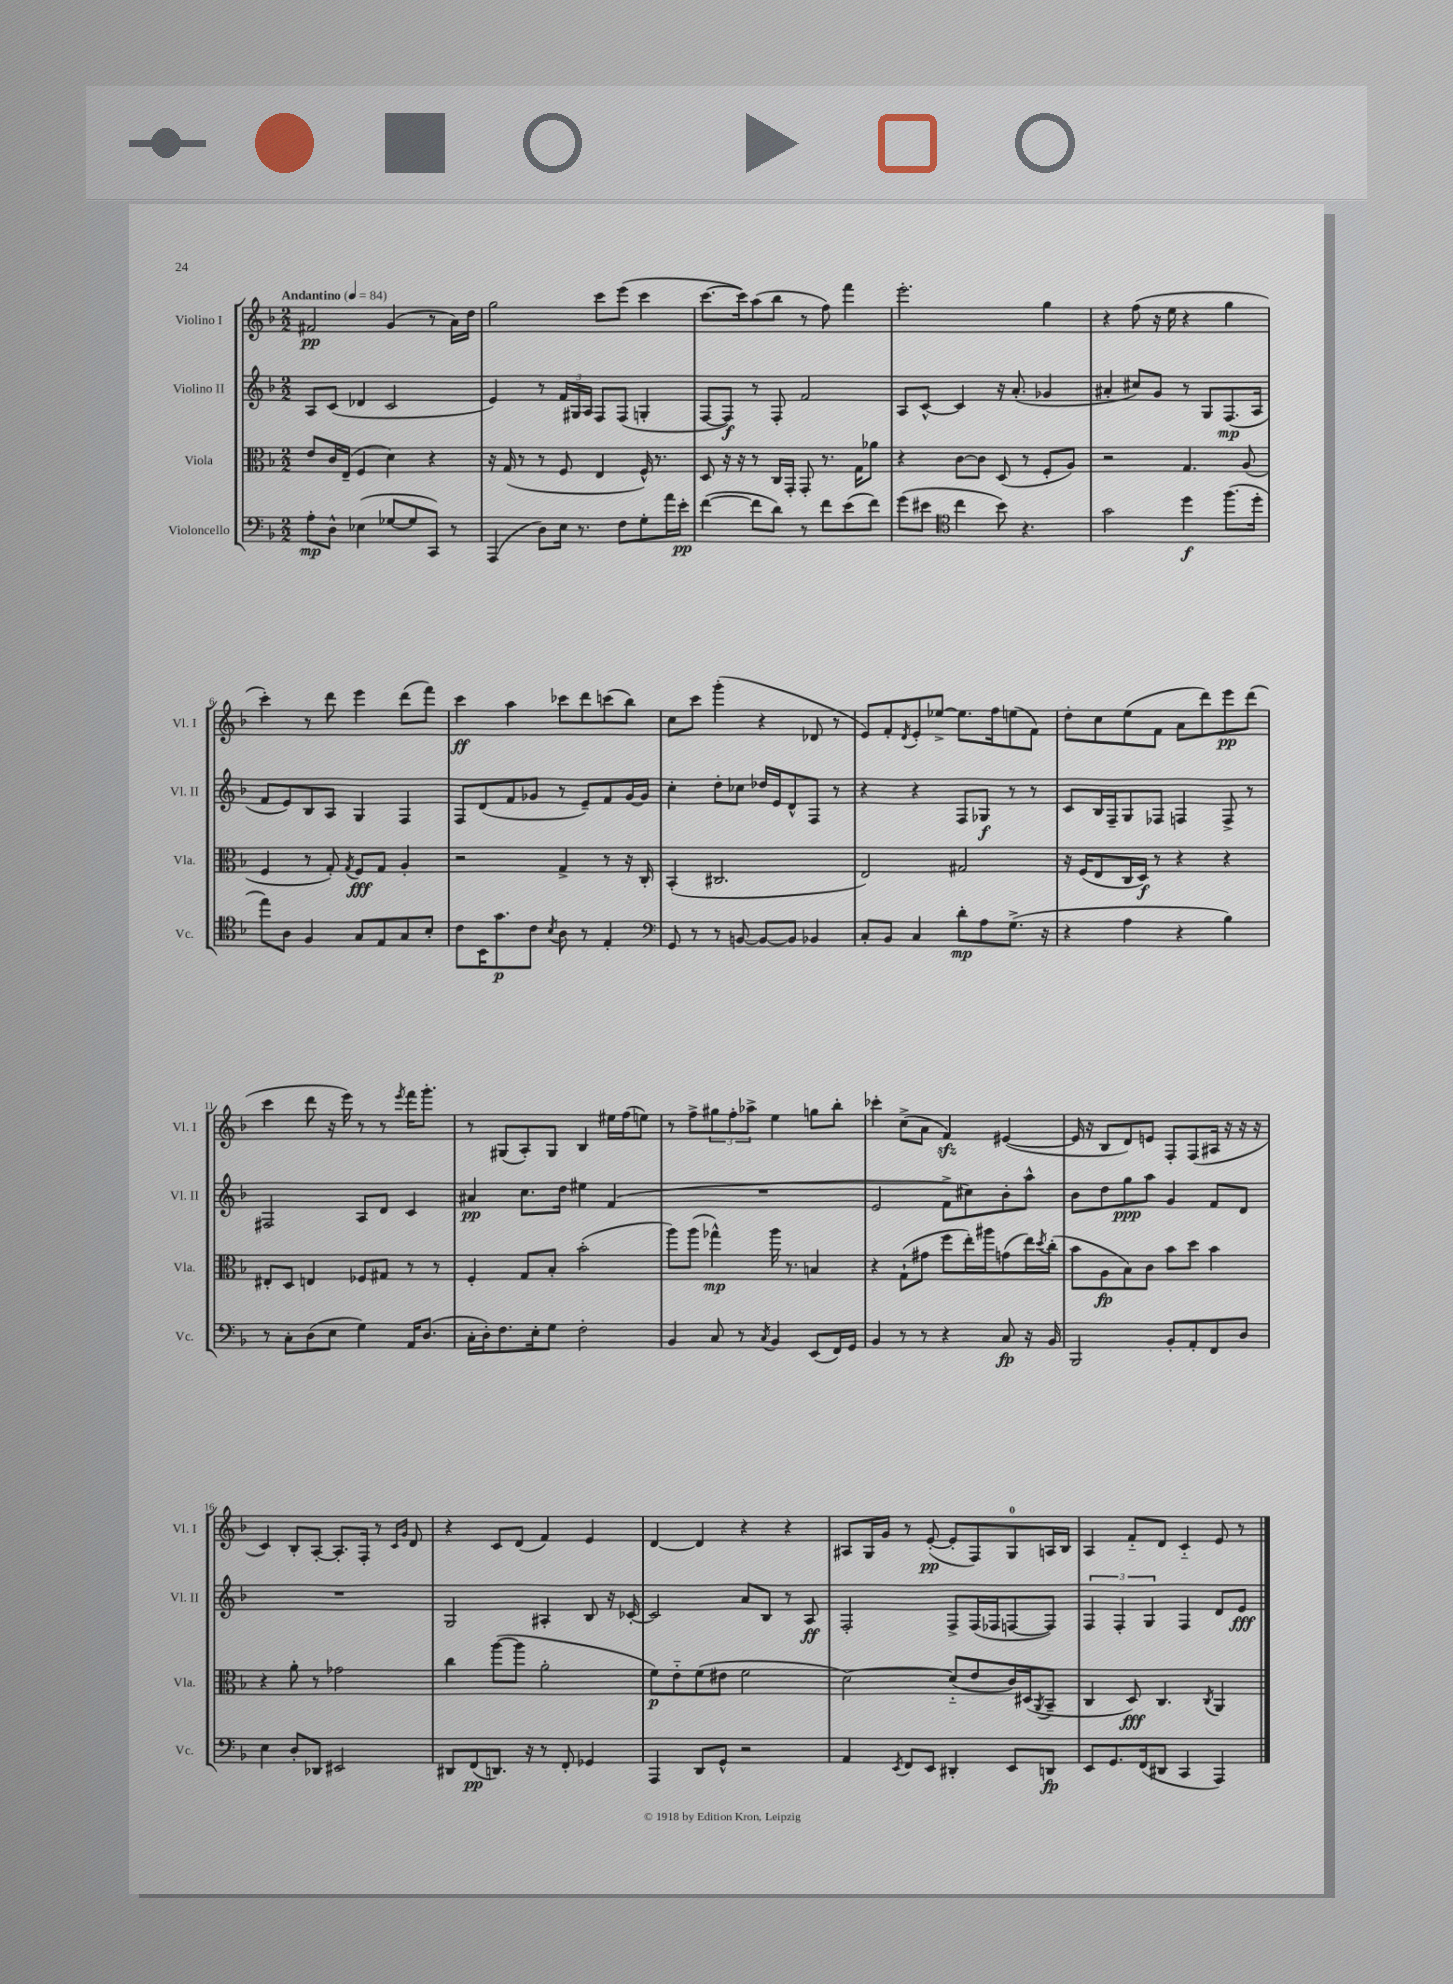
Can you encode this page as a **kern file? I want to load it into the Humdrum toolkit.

**kern	**dynam	**kern	**dynam	**kern	**dynam	**kern	**dynam
*part4	*part4	*part3	*part3	*part2	*part2	*part1	*part1
*staff4	*staff4	*staff3	*staff3	*staff2	*staff2	*staff1	*staff1
*I"Violoncello	*	*I"Viola	*	*I"Violino II	*	*I"Violino I	*
*I'Vc.	*	*I'Vla.	*	*I'Vl. II	*	*I'Vl. I	*
*clefF4	*	*clefC3	*	*clefG2	*	*clefG2	*
*k[b-]	*	*k[b-]	*	*k[b-]	*	*k[b-]	*
*M2/2	*	*M2/2	*	*M2/2	*	*M2/2	*
*MM84	*	*MM84	*	*MM84	*	*MM84	*
=1	=1	=1	=1	=1	=1	=1	=1
!	!	!	!	!	!	!LO:TX:a:B:t=Andantino	!
8A'\L	mp	8e/L	.	8A/L	.	2f#X/	pp
8D^^\J	.	16c/L	.	(8c/J	.	.	.
.	.	(16E~/JJ	.	.	.	.	.
(4E-X\	.	4F/	.	4d-X/	.	.	.
[8G-X/L	.	4d\)	.	2c/	.	(4g/	.
8G-/]	.	.	.	.	.	.	.
8CC/J)	.	4r	.	.	.	8r	.
8r	.	.	.	.	.	16a\LL)	.
.	.	.	.	.	.	16dd\JJ	.
=2	=2	=2	=2	=2	=2	=2	=2
(4AAA/	.	16r	.	4e/)	.	2gg\	.
.	.	(16G/	.	.	.	.	.
.	.	8r	.	.	.	.	.
8D\L)	.	8r	.	8r	.	.	.
16E\Jk	.	8F/	.	24f/LL	.	.	.
.	.	.	.	24G#X/	.	.	.
8.r	.	.	.	.	.	.	.
.	.	.	.	24A/JJ	.	.	.
.	.	4E/	.	8F/L	.	8ccc\L	.
8F\L	.	.	.	(8F/J	.	(8eee\J	.
8G'\	.	16F^^/)	.	4Gn'/	.	4ccc\	.
.	.	8.r	.	.	.	.	.
16a\L	.	.	.	.	.	.	.
16e'\JJ	pp	.	.	.	.	.	.
=3	=3	=3	=3	=3	=3	=3	=3
([4f\	.	8D/	.	[8F/L	.	[8.ccc\L	.
.	.	16r	.	8F/J])	f	.	.
.	.	16r	.	.	.	16ccc\k])	.
8f\L]	.	8r	.	8r	.	(8aa\	.
8d\J)	.	16C/LL	.	8F'/	.	8bb-\J	.
.	.	16GG'/JJ	.	.	.	.	.
8r	.	8GG'/	.	2f/	.	8r	.
8f\L	.	8.r	.	.	.	8ff\)	.
(8e\	.	.	.	.	.	4fff\	.
.	.	16G\KL	.	.	.	.	.
8f\J)	.	8a-X\J	.	.	.	.	.
=4	=4	=4	=4	=4	=4	=4	=4
(8g\L	.	4r	.	8A/L	.	2.eee'\	.
8e#X\J	.	.	.	[8c^^/J	.	.	.
*clefC4	*	*	*	*	*	*	*
4cc\	.	[8c\L	.	4c/]	.	.	.
.	.	8c\J]	.	.	.	.	.
8b-\)	.	(8D/	.	16r	.	.	.
.	.	.	.	(8.a'/	.	.	.
4.r	.	8r	.	.	.	.	.
.	.	8F'/L	.	4g-X/	.	4gg\	.
.	.	8A/J)	.	.	.	.	.
=5	=5	=5	=5	=5	=5	=5	=5
2g\	.	2r	.	4a#X'/	.	4r	.
.	.	.	.	8cc#X/L)	.	(8ff\	.
.	.	.	.	8g/J	.	16r	.
.	.	.	.	.	.	16ee\	.
4dd\	f	4.G/	.	8r	.	4r	.
.	.	.	.	8G/L	.	.	.
(8.ff\L	.	.	.	(8.F/	mp	4gg\	.
.	.	(8A/	.	.	.	.	.
16dd'\Jk	.	.	.	16A/Jk	.	.	.
!!LO:LB:g=z
=6	=6	=6	=6	=6	=6	=6	=6
8ee\L)	.	4F/	.	8f/L	.	4ccc'\)	.
8A\J	.	.	.	8e/)	.	.	.
4F/	.	8r	.	8B-/	.	8r	.
.	.	8G'/)	.	8A/J	.	8ddd\	.
.	.	8qG/	.	.	.	.	.
8G/L	.	8F/L	fff	4G/	.	4eee\	.
8E/	.	8G/J	.	.	.	.	.
8G/	.	4A'/	.	4F/	.	(8ddd\L	.
8B-'/J	.	.	.	.	.	8fff\J)	.
=7	=7	=7	=7	=7	=7	=7	=7
8c\L	.	2r	.	8F/L	.	4ccc\	ff
16BB-\K	.	.	.	(8d/	.	.	.
8.g\	p	.	.	.	.	.	.
.	.	.	.	8f/	.	4aa\	.
8c\J	.	.	.	8g-X/J	.	.	.
8qB-/	.	.	.	.	.	.	.
8A\	.	4G^/	.	8r	.	8ccc-X\L	.
8r	.	.	.	8e~/L)	.	8ddd\	.
4E'/	.	8r	.	8f/	.	(8cccn\	.
.	.	16r	.	[16g-/L	.	8bb-\J)	.
.	.	16C'/	.	16g-/JJ]	.	.	.
=8	=8	=8	=8	=8	=8	=8	=8
*clefF4	*	*	*	*	*	*	*
8GG/	.	(4BB-'/	.	4cc'\	.	8cc\L	.
8r	.	.	.	.	.	8ccc\J	.
8r	.	2.C#X/	.	8dd'\L	.	(4ggg'\	.
[8BBn/	.	.	.	8cc-X\J	.	.	.
8BB/L_	.	.	.	16dd-X/LL	.	4r	.
.	.	.	.	16e/J	.	.	.
8BB/J]	.	.	.	8d^^/	.	.	.
4BB-X/	.	.	.	8F/J	.	8d-X/	.
.	.	.	.	8r	.	8r	.
=9	=9	=9	=9	=9	=9	=9	=9
8C'/L	.	2E/)	.	4r	.	8e/L)	.
8BB-/J	.	.	.	.	.	8f'/	.
.	.	.	.	.	.	8qd/	.
4C/	.	.	.	4r	.	8e'/	.
.	.	.	.	.	.	[8ee-X^/J	.
8d'\L	mp	2G#X/	.	8F/L	.	8.ee-\L]	.
8A\	.	.	.	8G-X/J	f	.	.
.	.	.	.	.	.	16ff\k	.
(8.G^\J	.	.	.	8r	.	(8een\	.
.	.	.	.	8r	.	8f\J)	.
16r	.	.	.	.	.	.	.
=10	=10	=10	=10	=10	=10	=10	=10
4r	.	16r	.	8c/L	.	8dd'\L	.
.	.	(16F/KL	.	.	.	.	.
.	.	8E/	.	16B-/L	.	8cc\	.
.	.	.	.	16F~/J	.	.	.
4A\	.	16C/L	.	8G/	.	(8ee\	.
.	.	16D/JJ)	f	.	.	.	.
.	.	8r	.	8F-X/J	.	8f\J	.
4r	.	4r	.	4Fn/	.	8a\L	.
.	.	.	.	.	.	8ddd\)	.
4B-\)	.	4r	.	8F^/	.	8eee\	pp
.	.	.	.	8r	.	(8ddd\J	.
!!LO:LB:g=z
=11	=11	=11	=11	=11	=11	=11	=11
8r	.	8E#X'/L	.	2F#X/	.	4ccc\	.
8C'\L	.	8D/J	.	.	.	.	.
(8D\	.	4En/	.	.	.	8ddd\	.
8E\J	.	.	.	.	.	16r	.
.	.	.	.	.	.	16eee\)	.
4G\)	.	8F-X/L	.	8A/L	.	8r	.
.	.	8G#X/J	.	8d/J	.	8r	.
.	.	.	.	.	.	8qeee/	.
16AA/KL	.	8r	.	4c/	.	16fff\KL	.
(8.D/J	.	.	.	.	.	8.ggg'\J	.
.	.	8r	.	.	.	.	.
=12	=12	=12	=12	=12	=12	=12	=12
16C'\LL	.	4F'/	.	4a#X/	pp	8r	.
16D'\J)	.	.	.	.	.	.	.
8.F\	.	.	.	.	.	(8G#X/L	.
.	.	8G/L	.	8.cc\L	.	8A'/)	.
16E'\k	.	.	.	.	.	.	.
8G\J	.	8B-'/J	.	.	.	8G#/J	.
.	.	.	.	16dd\Jk	.	.	.
2F'\	.	(2b-'\	.	4ee#X\	.	4B-/	.
.	.	.	.	(4f/	.	16ee#X\LL	.
.	.	.	.	.	.	(16ff\J	.
.	.	.	.	.	.	8een\J)	.
=13	=13	=13	=13	=13	=13	=13	=13
4BB-/	.	8aa\L)	.	1r	.	8r	.
.	.	(8aa\J	.	.	.	8ff^\L	.
8C/	.	4gg-X^^\)	mp	.	.	12gg#X\	.
.	.	.	.	.	.	12ff'\	.
8r	.	.	.	.	.	.	.
.	.	.	.	.	.	12aa-X^\J	.
8qC/	.	.	.	.	.	.	.
4BB-/	.	16aa\	.	.	.	4ee\	.
.	.	8.r	.	.	.	.	.
(8EE/L	.	4Bn/	.	.	.	8ggn\L	.
16FF/L)	.	.	.	.	.	8bb-'\J	.
16GG/JJ	.	.	.	.	.	.	.
=14	=14	=14	=14	=14	=14	=14	=14
4BB-/	.	4r	.	2e/	.	4ccc-X'\	.
8r	.	(8G`\L	.	.	.	(8cc^\L	.
8r	.	8g#X\J	.	.	.	8a\J	.
4r	.	8ff\L	.	8f^\L	.	4fzz/)	.
.	.	16ee'\L)	.	8cc#X\)	.	.	.
.	.	16aa#X\J	.	.	.	.	.
8C/	fp	(8gn\	.	8b-'\	.	([4e#X/	.
16r	.	16ee\L)	.	8aa^^\J	.	.	.
.	.	8qdd/	.	.	.	.	.
16BB-/	.	(16cc'\JJ	.	.	.	.	.
=15	=15	=15	=15	=15	=15	=15	=15
2BBB-/	.	8b-\L	.	8b-\L	.	16e#/]	.
.	.	.	.	.	.	16r	.
.	.	8A\	fp	8dd\	.	8B-/L	.
.	.	8B-\)	.	8gg\	ppp	8d/)	.
.	.	8c\J	.	8aa\J	.	8en/J	.
8BB-'/L	.	8b-\L	.	4g/	.	8F'/L	.
8AA'/	.	8dd\J	.	.	.	(8F/	.
8FF/	.	4b-\	.	8f/L	.	16A#X/Jk	.
.	.	.	.	.	.	16r	.
8D/J	.	.	.	8d/J	.	16r	.
.	.	.	.	.	.	16r	.
!!LO:LB:g=z
=16	=16	=16	=16	=16	=16	=16	=16
4E\	.	4r	.	1r	.	4c/)	.
8D'/L	.	8a'\	.	.	.	8B-'/L	.
8DD-X/J	.	8r	.	.	.	[8A'/J	.
2EE#X/	.	2g-X\	.	.	.	8.A'/L]	.
.	.	.	.	.	.	16F'/Jk	.
.	.	.	.	.	.	8r	.
.	.	.	.	.	.	16qqc/LL	.
.	.	.	.	.	.	16qqg/JJ	.
.	.	.	.	.	.	8d/	.
=17	=17	=17	=17	=17	=17	=17	=17
8DD#X/L	.	4cc\	.	2G/	.	4r	.
(8FF/	pp	.	.	.	.	.	.
8.DDn/J)	.	([8aa\L	.	.	.	8c/L	.
.	.	8aa\J]	.	.	.	(8d/J	.
16r	.	.	.	.	.	.	.
8r	.	2a'\	.	4A#X'/	.	4f/)	.
8FF'/	.	.	.	.	.	.	.
4GG-X/	.	.	.	8B-/	.	4e/	.
.	.	.	.	16r	.	.	.
.	.	.	.	[16c-X'/	.	.	.
=18	=18	=18	=18	=18	=18	=18	=18
4AAA/	.	8f\L)	p	2c-/]	.	[4d/	.
.	.	8e\	.	.	.	.	.
8DD/L	.	(8f\	.	.	.	4d/]	.
8GG^^/J	.	8e#X\J	.	.	.	.	.
2r	.	2f\	.	8a/L	.	4r	.
.	.	.	.	8B-/J	.	.	.
.	.	.	.	8r	.	4r	.
.	.	.	.	8A/	ff	.	.
=19	=19	=19	=19	=19	=19	=19	=19
4AA/	.	[2d\)	.	2F'/	.	8A#X/L	.
.	.	.	.	.	.	16G/L	.
.	.	.	.	.	.	16g/JJ	.
8qEE/	.	.	.	.	.	.	.
8FF/L	.	.	.	.	.	8r	.
8EE/J	.	.	.	.	.	([8e'/	pp
4DD#X'/	.	(8d/L]	.	8F^/L	.	8e'/L]	.
.	.	8e/	.	(16F/L	.	8F/)	.
.	.	.	.	16F-X/J	.	.	.
8EE/L	.	16c/L)	.	[8Fn/	.	8G/	.
.	.	(16D#X/J	.	.	.	.	.
.	.	8qAA/	.	.	.	.	.
8DDn/J	fp	8BB-~/J	.	8F/J])	.	16An/L	.
.	.	.	.	.	.	16B-/JJ	.
=20	=20	=20	=20	=20	=20	=20	=20
8EE/L	.	4C/	.	6F/	.	4A/	.
8.GG/	.	.	.	.	.	.	.
.	.	.	.	6F'/	.	.	.
.	.	8D/)	fff	.	.	8f/L	.
(16FF/k	.	.	.	.	.	.	.
.	.	.	.	6G/	.	.	.
8DD#X/J	.	4.C/	.	.	.	8d/J	.
4CC/	.	.	.	4F/	.	4c/	.
.	.	8qC/	.	.	.	.	.
4AAA/)	.	4AA/	.	8d/L	.	8e/	.
.	.	.	.	8e/J	fff	8r	.
==	==	==	==	==	==	==	==
*-	*-	*-	*-	*-	*-	*-	*-
